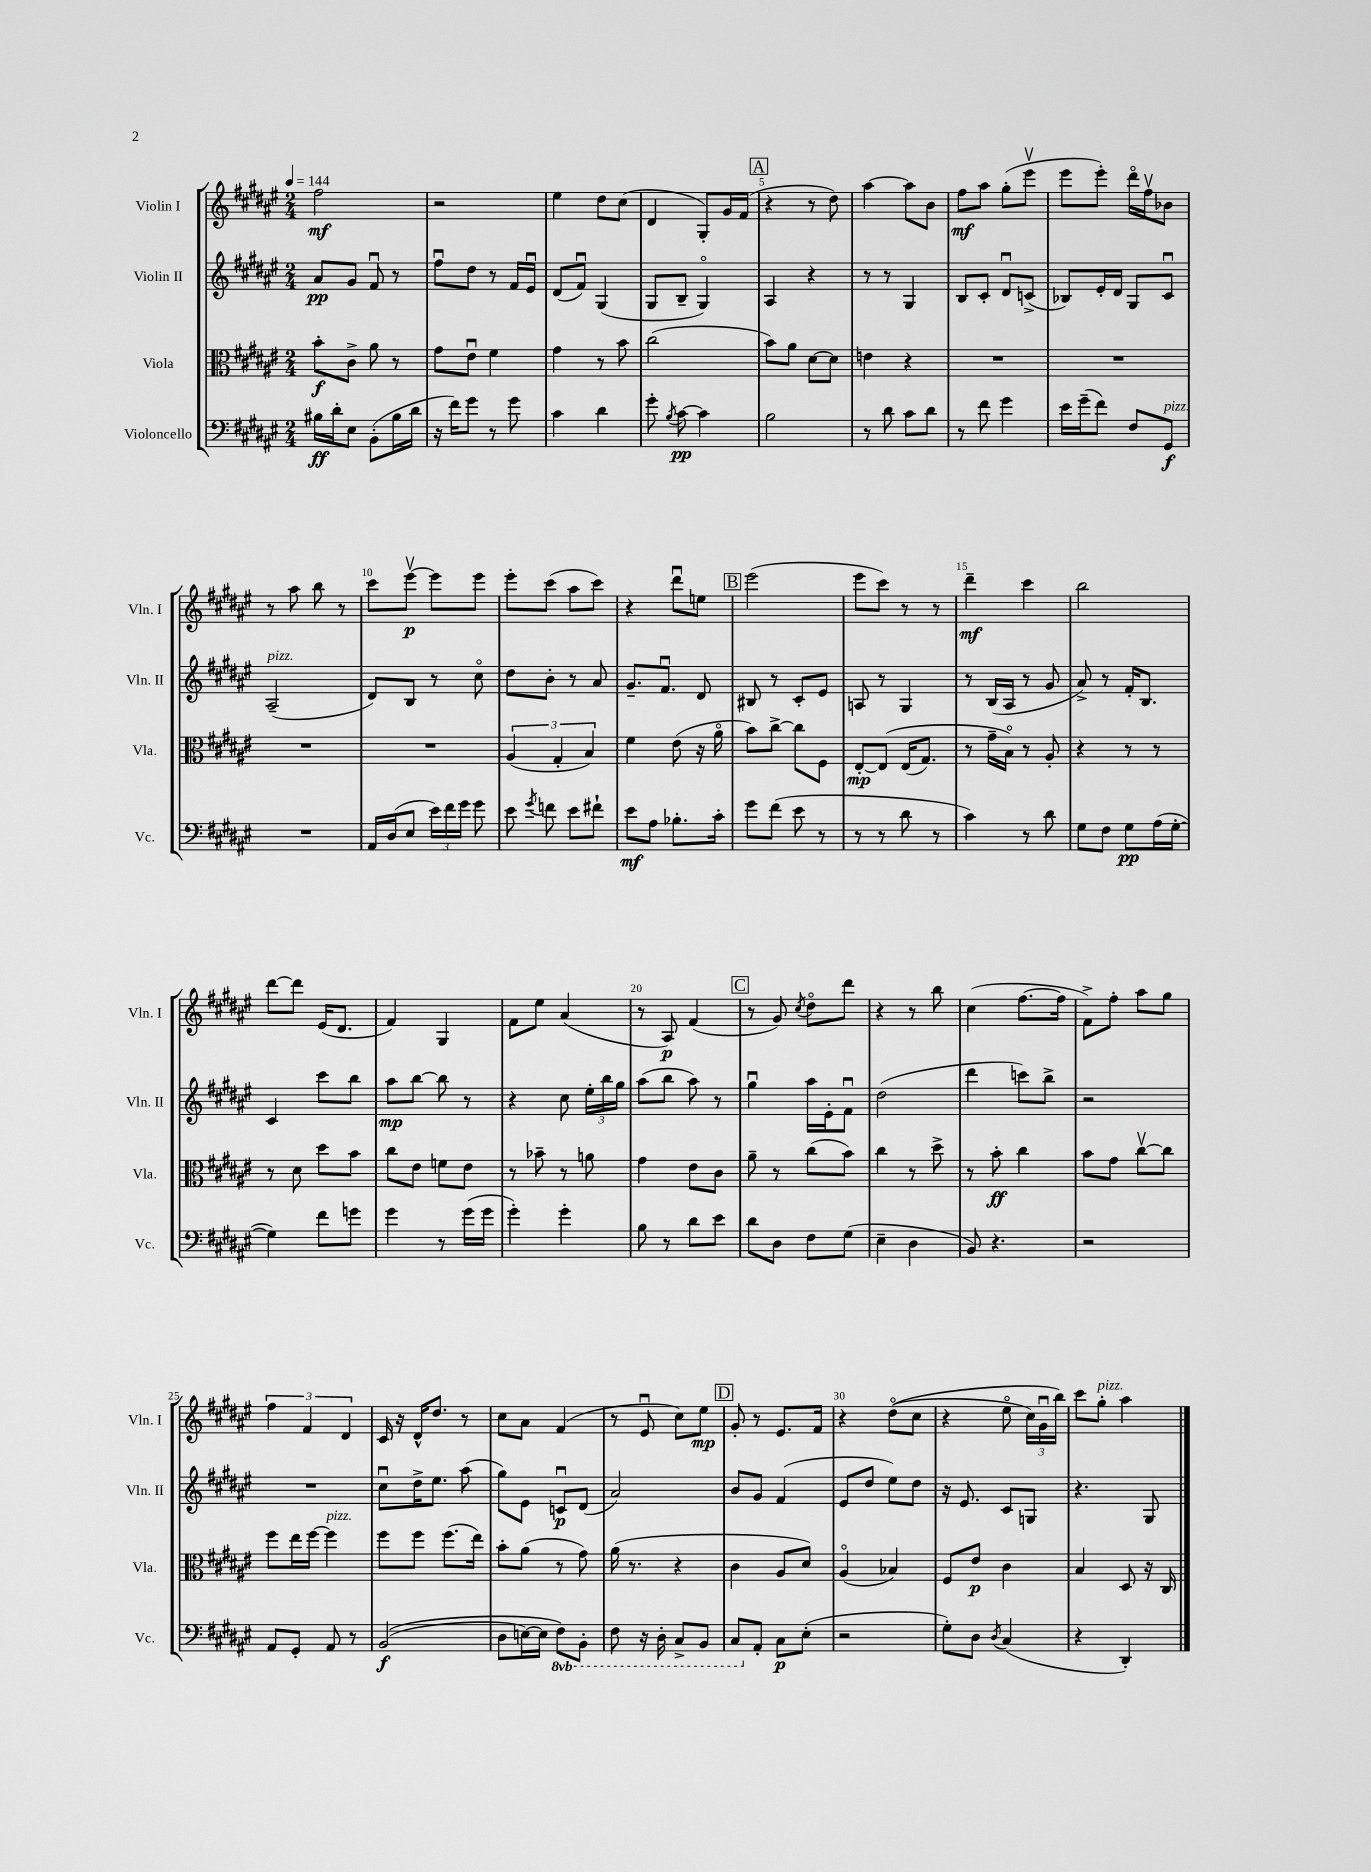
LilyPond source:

<<
\new StaffGroup <<
\new Staff = "s0" \with { instrumentName = "Violin I" shortInstrumentName = "Vln. I" } {
    \clef treble \key fis \major \numericTimeSignature \time 2/4 \tempo 4 = 144
    \autoBeamOff fis''2\mf |
    r2 |
    eis''4 dis''8[ cis''8]( |
    dis'4 gis8[-.) gis'16 fis'16]( |
    \mark \markup { \box "A" } r4 r8 dis''8) |
    ais''4~ ais''8[ b'8] |
    fis''8[\mf ais''8] gis''8[-.( eis'''8]\upbow |
    eis'''8[ eis'''8]-.) dis'''16[\flageolet fis''16\upbow bes'8] |
    r8 ais''8 b''8 r8 |
    cis'''8[ eis'''8]~\upbow\p eis'''8[ eis'''8] |
    eis'''8[-. cis'''8]( ais''8[ cis'''8]) |
    r4 dis'''8[\downbow e''8] |
    \mark \markup { \box "B" } eis'''2( |
    eis'''8[ cis'''8]) r8 r8 |
    dis'''4--\mf cis'''4 |
    b''2 |
    dis'''8[~ dis'''8] eis'16[( dis'8.] |
    fis'4) gis4 |
    fis'8[ eis''8] ais'4( |
    r8 ais8\p) fis'4( |
    \mark \markup { \box "C" } r8 gis'8) \acciaccatura { cis''8 } dis''8[\flageolet dis'''8] |
    r4 r8 b''8 |
    cis''4( fis''8.[~ fis''16] |
    fis'8[->) fis''8]-. ais''8[ gis''8] |
    \tuplet 3/2 { fis''4 fis'4 dis'4 } |
    cis'16 r16 dis'16[-^ dis''8.] r8 |
    cis''8[ ais'8] fis'4( |
    r8 eis'8\downbow cis''8[) eis''8]\mp |
    \mark \markup { \box "D" } gis'8-. r8 eis'8.[ fis'16] |
    r4 dis''8[\flageolet(\( cis''8] |
    r4 eis''8\flageolet \tuplet 3/2 { cis''16[) gis'16\downbow b''16]\) } |
    cis'''8[ gis''8]-.^\markup { \italic "pizz." } ais''4 \bar "|." |
}
\new Staff = "s1" \with { instrumentName = "Violin II" shortInstrumentName = "Vln. II" } {
    \clef treble \key fis \major \numericTimeSignature \time 2/4
    \autoBeamOff ais'8[\pp gis'8] fis'8\downbow r8 |
    fis''8[\downbow dis''8] r8 fis'16[ eis'16]\downbow |
    dis'8[( fis'8]\downbow) gis4( |
    gis8[ b8]-- gis4\flageolet) |
    \mark \markup { \box "A" } ais4 r4 |
    r8 r8 gis4 |
    b8[ cis'8]-. dis'8[\downbow c'8]->( |
    bes8[) eis'16-. dis'16] gis8[ cis'8]\downbow |
    ais2--^\markup { \italic "pizz." }( |
    dis'8[) b8] r8 cis''8\flageolet |
    dis''8[ b'8]-. r8 ais'8 |
    gis'8.[-- fis'8.]\downbow dis'8 |
    \mark \markup { \box "B" } bis8 r8 cis'8[-. eis'8] |
    a8 r8 gis4 |
    r8 b16[( ais16] r8 gis'8 |
    ais'8->) r8 fis'16[-. b8.] |
    cis'4 cis'''8[ b''8] |
    ais''8[\mp b''8]~ b''8 r8 |
    r4 cis''8 \tuplet 3/2 { eis''16[-. b''16 gis''16] } |
    ais''8[( b''8] ais''8) r8 |
    \mark \markup { \box "C" } gis''4\downbow ais''16[ eis'16-. fis'8]\downbow |
    dis''2( |
    dis'''4 c'''8[) b''8]-> |
    r2 |
    R2 |
    cis''8[\downbow dis''16-> eis''8.] ais''8( |
    gis''8[) eis'8] c'8[\downbow\p dis'8]( |
    ais'2) |
    \mark \markup { \box "D" } b'8[ gis'8] fis'4( |
    eis'8[ dis''8] eis''8[) dis''8] |
    r16 eis'8. cis'8[ g8] |
    r4. gis8 \bar "|." |
}
\new Staff = "s2" \with { instrumentName = "Viola" shortInstrumentName = "Vla." } {
    \clef alto \key fis \major \numericTimeSignature \time 2/4
    \autoBeamOff b'8[-.\f cis'8]-> ais'8 r8 |
    gis'8[ eis'8]\downbow fis'4 |
    gis'4 r8 b'8 |
    cis''2( |
    \mark \markup { \box "A" } b'8[) ais'8] dis'8[~ dis'8] |
    e'4 r4 |
    R2 |
    R2 |
    R2 |
    R2 |
    \tuplet 3/2 { ais4( gis4-. b4) } |
    fis'4 eis'8( r16 ais'16\flageolet |
    \mark \markup { \box "B" } b'8[) cis''8]~-> cis''8[ fis8] |
    eis8[~-.\mp eis8]\( eis16[( gis8.]) |
    r8 gis'16[-- b16]\flageolet\) r8 ais8-. |
    r4 r8 r8 |
    r8 dis'8 dis''8[ b'8] |
    cis''8[ eis'8] f'8[ eis'8] |
    r8 bes'8-- r8 a'8 |
    gis'4 eis'8[ cis'8] |
    \mark \markup { \box "C" } ais'8-- r8 cis''8[( b'8]) |
    cis''4 r8 dis''8-> |
    r8 b'8-.\ff cis''4 |
    b'8[ gis'8] cis''8[~\upbow cis''8] |
    fis''8[ eis''16 fis''16]~ fis''4^\markup { \italic "pizz." } |
    fis''8[ fis''8] fis''8.[( eis''16]) |
    b'8[-. ais'8]( r8 gis'8) |
    ais'16( r8. r4 |
    \mark \markup { \box "D" } cis'4 ais8[ dis'8]) |
    ais4\flageolet( bes4) |
    fis8[ eis'8]\p cis'4 |
    b4 dis8 r16 cis16 \bar "|." |
}
\new Staff = "s3" \with { instrumentName = "Violoncello" shortInstrumentName = "Vc." } {
    \clef bass \key fis \major \numericTimeSignature \time 2/4 \set Staff.ottavationMarkups = #ottavation-simple-ordinals
    \autoBeamOff bis16[\ff dis'16-. eis8] b,8[-.( bis16 dis'16] |
    r16 fis'16[) gis'8] r8 gis'8 |
    cis'4 dis'4 |
    gis'8-. \acciaccatura { b8 } cis'8~\pp cis'4 |
    \mark \markup { \box "A" } b2 |
    r8 dis'8 cis'8[ dis'8] |
    r8 fis'8 gis'4 |
    eis'16[ gis'16--( fis'8]) fis8[ gis,8]\f^\markup { \italic "pizz." } |
    R2 |
    ais,16[ dis16( eis8] \tuplet 3/2 { eis'16[) fis'16 gis'16] } gis'8 |
    eis'8 \acciaccatura { gis'8 } f'8 eis'8[ fis'8]-! |
    eis'8[\mf ais8] bes8.[-. cis'16]-. |
    \mark \markup { \box "B" } gis'8[ fis'8]( eis'8 r8 |
    r8 r8 dis'8 r8 |
    cis'4) r8 dis'8 |
    gis8[ fis8] gis8[\pp ais16( gis16]~-. |
    gis4) fis'8[ g'8] |
    gis'4 r8 gis'16[( gis'16] |
    gis'4-.) gis'4-. |
    b8 r8 dis'8[ eis'8] |
    \mark \markup { \box "C" } dis'8[ dis8] fis8[ gis8]( |
    eis4-- dis4 |
    b,8) r4. |
    r2 |
    ais,8[ gis,8]-. ais,8 r8 |
    b,2\f(\( |
    dis8[ e16~) e16] \ottava #-1 fis,8[\) b,,8]-. |
    fis,8 r16 dis,16-. cis,8[-> b,,8] |
    \mark \markup { \box "D" } cis,8[ \ottava #0 ais,8]-. cis8[\p eis8]-.( |
    r2 |
    gis8[-.) dis8] \acciaccatura { dis8 } cis4( |
    r4 dis,4-.) \bar "|." |
}
>>
>>
\layout { \context { \Score \override BarNumber.break-visibility = ##(#f #t #t) barNumberVisibility = #(every-nth-bar-number-visible 5) } }
